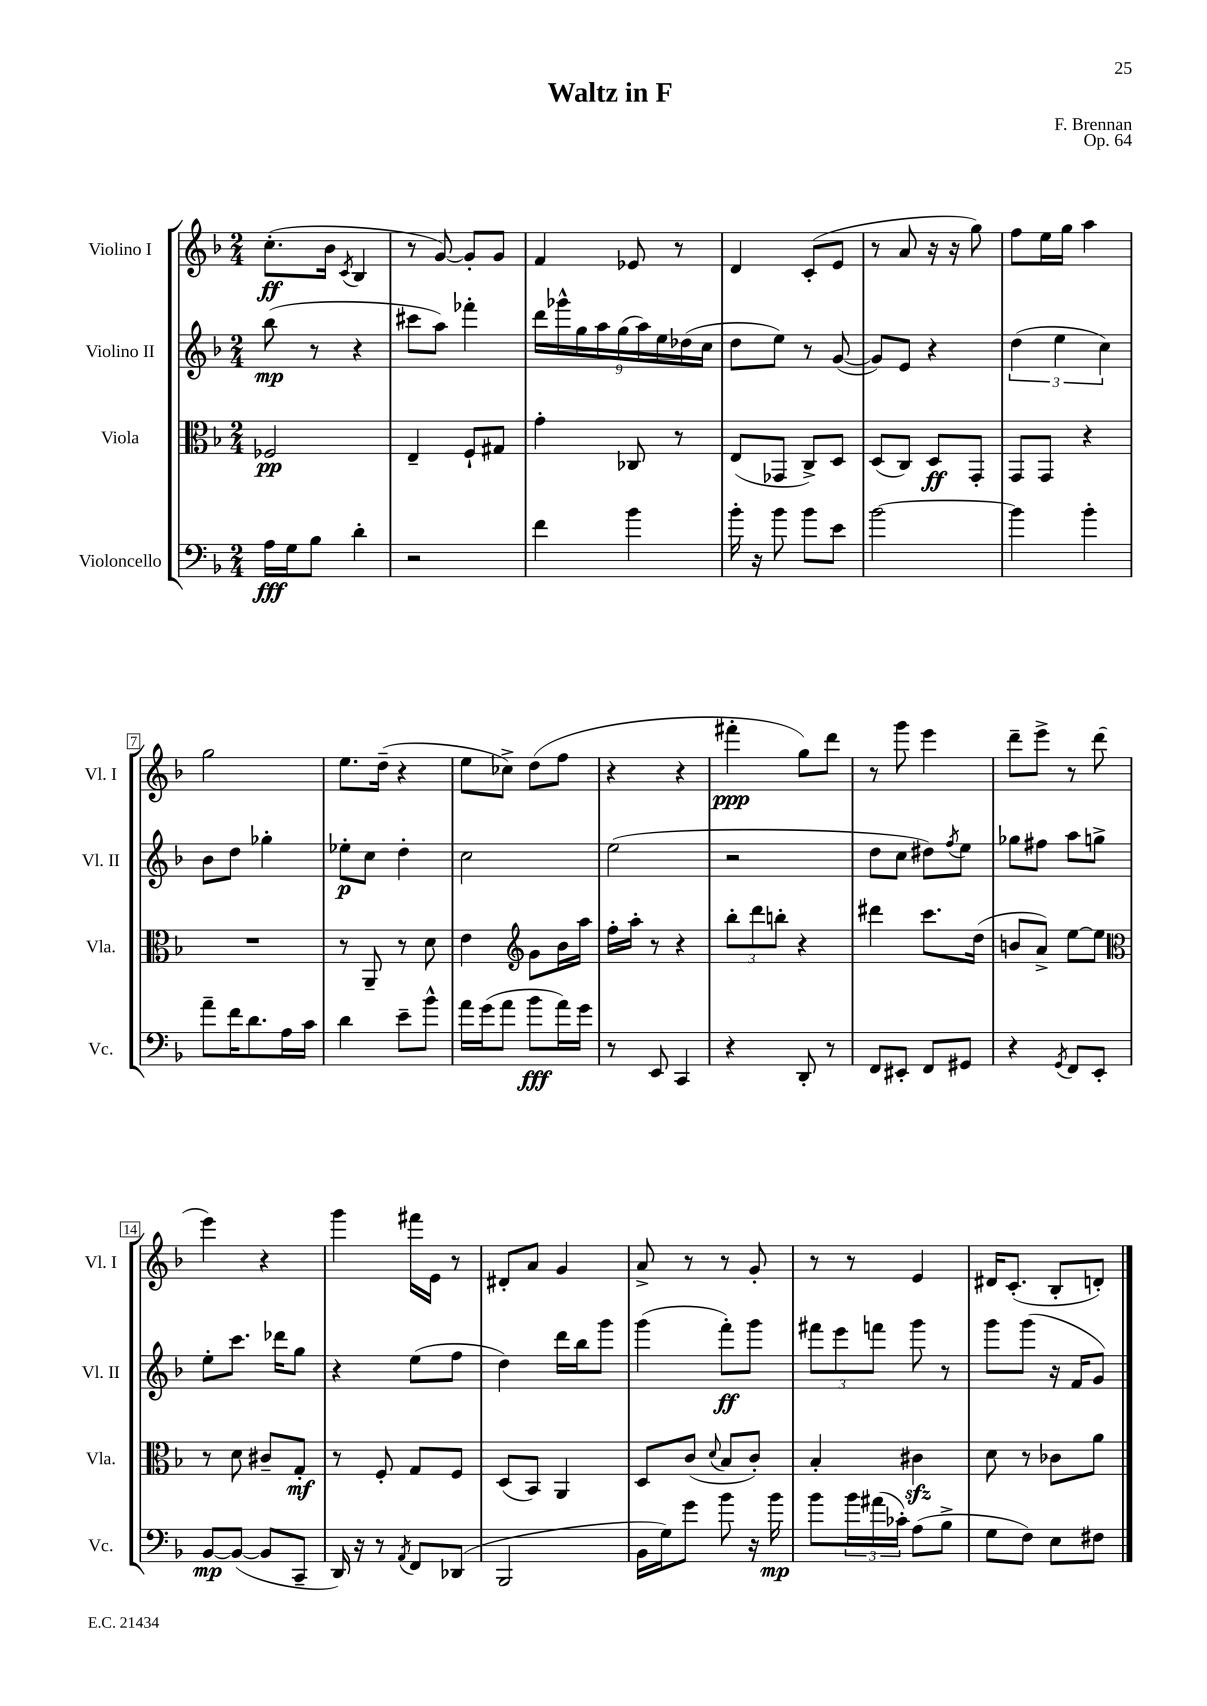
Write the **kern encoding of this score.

**kern	**dynam	**kern	**dynam	**kern	**dynam	**kern	**dynam
*part4	*part4	*part3	*part3	*part2	*part2	*part1	*part1
*staff4	*staff4	*staff3	*staff3	*staff2	*staff2	*staff1	*staff1
*I"Violoncello	*	*I"Viola	*	*I"Violino II	*	*I"Violino I	*
*I'Vc.	*	*I'Vla.	*	*I'Vl. II	*	*I'Vl. I	*
*clefF4	*	*clefC3	*	*clefG2	*	*clefG2	*
*k[b-]	*	*k[b-]	*	*k[b-]	*	*k[b-]	*
*M2/4	*	*M2/4	*	*M2/4	*	*M2/4	*
=1	=1	=1	=1	=1	=1	=1	=1
16A\LL	fff	2F-X/	pp	(8bb-\	mp	(8.cc'\L	ff
16G\J	.	.	.	.	.	.	.
8B-\J	.	.	.	8r	.	.	.
.	.	.	.	.	.	16b-\Jk	.
.	.	.	.	.	.	8qc/	.
4d'\	.	.	.	4r	.	4B-/	.
=2	=2	=2	=2	=2	=2	=2	=2
2r	.	4E~/	.	8ccc#X\L	.	8r	.
.	.	.	.	8aa\J)	.	[8g/)	.
.	.	8F`/L	.	4fff-X'\	.	8g'/L]	.
.	.	8G#X/J	.	.	.	8g/J	.
=3	=3	=3	=3	=3	=3	=3	=3
4f\	.	4g'\	.	18ddd\LL	.	4f/	.
.	.	.	.	18ggg-X^^\	.	.	.
.	.	.	.	18gg\	.	.	.
.	.	.	.	18aa\	.	.	.
.	.	.	.	(18gg\	.	.	.
4b-\	.	8C-X/	.	.	.	8e-X/	.
.	.	.	.	18aa\)	.	.	.
.	.	.	.	18ee\	.	.	.
.	.	8r	.	.	.	8r	.
.	.	.	.	(18dd-X\	.	.	.
.	.	.	.	18cc\JJ	.	.	.
=4	=4	=4	=4	=4	=4	=4	=4
16b-'\	.	(8E/L	.	8dd\L	.	4d/	.
16r	.	.	.	.	.	.	.
8b-\	.	8GG-X/J	.	8ee\J)	.	.	.
8b-\L	.	8C^/L)	.	8r	.	(8c'/L	.
8e\J	.	8D/J	.	([8g/	.	8e/J	.
=5	=5	=5	=5	=5	=5	=5	=5
[2b-\	.	(8D/L	.	8g/L])	.	8r	.
.	.	8C/J)	.	8e/J	.	8a/	.
.	.	8D/L	ff	4r	.	16r	.
.	.	.	.	.	.	16r	.
.	.	8GG'/J	.	.	.	8gg\)	.
=6	=6	=6	=6	=6	=6	=6	=6
4b-\]	.	8GG/L	.	(6dd\	.	8ff\L	.
.	.	8GG/J	.	.	.	16ee\L	.
.	.	.	.	6ee\	.	.	.
.	.	.	.	.	.	16gg\JJ	.
4b-'\	.	4r	.	.	.	4aa\	.
.	.	.	.	6cc\)	.	.	.
!!LO:LB:g=z
=7	=7	=7	=7	=7	=7	=7	=7
8a~\L	.	2r	.	8b-\L	.	2gg\	.
16f\K	.	.	.	8dd\J	.	.	.
8.d\	.	.	.	.	.	.	.
.	.	.	.	4gg-X'\	.	.	.
16A\L	.	.	.	.	.	.	.
16c\JJ	.	.	.	.	.	.	.
=8	=8	=8	=8	=8	=8	=8	=8
4d\	.	8r	.	8ee-X'\L	p	8.ee\L	.
.	.	8AA~/	.	8cc\J	.	.	.
.	.	.	.	.	.	(16dd~\Jk	.
8e~\L	.	8r	.	4dd'\	.	4r	.
8b-^^\J	.	8d\	.	.	.	.	.
=9	=9	=9	=9	=9	=9	=9	=9
16a\LL	.	4e\	.	2cc\	.	8ee\L	.
(16g\J	.	.	.	.	.	.	.
8a\J	.	.	.	.	.	8cc-X^\J)	.
*	*	*clefG2	*	*	*	*	*
8b-\L	fff	8g\L	.	.	.	(8dd\L	.
16a\L)	.	16b-\L	.	.	.	8ff\J	.
16g\JJ	.	16aa\JJ	.	.	.	.	.
=10	=10	=10	=10	=10	=10	=10	=10
8r	.	16ff'\LL	.	(2ee\	.	4r	.
.	.	16aa'\JJ	.	.	.	.	.
8EE/	.	8r	.	.	.	.	.
4CC/	.	4r	.	.	.	4r	.
=11	=11	=11	=11	=11	=11	=11	=11
4r	.	12bb-'\L	.	2r	.	4fff#X'\	ppp
.	.	12ddd\	.	.	.	.	.
.	.	12bbn'\J	.	.	.	.	.
8DD'/	.	4r	.	.	.	8gg\L)	.
8r	.	.	.	.	.	8ddd\J	.
=12	=12	=12	=12	=12	=12	=12	=12
8FF/L	.	4ddd#X\	.	8dd\L	.	8r	.
8EE#X'/J	.	.	.	8cc\J	.	8ggg\	.
8FF/L	.	8.ccc\L	.	8dd#X\L)	.	4eee\	.
.	.	.	.	8qff/	.	.	.
8GG#X/J	.	.	.	8ee\J	.	.	.
.	.	(16dd\Jk	.	.	.	.	.
=13	=13	=13	=13	=13	=13	=13	=13
4r	.	8bn/L	.	8gg-X\L	.	8ddd~\L	.
.	.	8a^/J)	.	8ff#X\J	.	8eee^\J	.
8qGG/	.	.	.	.	.	.	.
8FF/L	.	[8ee\L	.	8aa\L	.	8r	.
8EE'/J	.	8ee\J]	.	8ggn^\J	.	(8ddd\	.
!!LO:LB:g=z
=14	=14	=14	=14	=14	=14	=14	=14
*	*	*clefC3	*	*	*	*	*
[8BB-/L	mp	8r	.	8ee'\L	.	4eee\)	.
(8BB-/J_	.	8d\	.	8.ccc\J	.	.	.
8BB-/L]	.	8c#X~/L	.	.	.	4r	.
.	.	.	.	16ddd-X\KL	.	.	.
8CC~/J	.	8G'/J	mf	8gg\J	.	.	.
=15	=15	=15	=15	=15	=15	=15	=15
16DD/)	.	8r	.	4r	.	4ggg\	.
16r	.	.	.	.	.	.	.
8r	.	8F'/	.	.	.	.	.
8qAA/	.	.	.	.	.	.	.
8FF/L	.	8G/L	.	(8ee\L	.	16fff#X\LL	.
.	.	.	.	.	.	16e\JJ	.
(8DD-X/J	.	8F/J	.	8ff\J	.	8r	.
=16	=16	=16	=16	=16	=16	=16	=16
2BBB-/	.	(8D/L	.	4dd\)	.	8d#X'/L	.
.	.	8BB-/J)	.	.	.	8a/J	.
.	.	4AA/	.	16ddd\LL	.	4g/	.
.	.	.	.	16bb-\J	.	.	.
.	.	.	.	8ggg\J	.	.	.
=17	=17	=17	=17	=17	=17	=17	=17
16BB-\LL	.	8D/L	.	(4ggg\	.	8a^/	.
16G\J)	.	.	.	.	.	.	.
8g\J	.	(8c/J	.	.	.	8r	.
.	.	8qqd/	.	.	.	.	.
8b-\	.	8B-/L	.	8fff'\L)	ff	8r	.
16r	.	8c'/J)	.	8ggg\J	.	8g'/	.
16b-\	mp	.	.	.	.	.	.
=18	=18	=18	=18	=18	=18	=18	=18
8b-\L	.	4B-'/	.	12fff#X\L	.	8r	.
.	.	.	.	12eee\	.	.	.
24b-\L	.	.	.	.	.	8r	.
(24a#X\	.	.	.	12fffn\J	.	.	.
24c-X'\JJ)	.	.	.	.	.	.	.
(8A\L	.	4c#Xzz\	.	8ggg\	.	4e/	.
8B-^\J	.	.	.	8r	.	.	.
=19	=19	=19	=19	=19	=19	=19	=19
8G\L	.	8d\	.	8ggg\L	.	16d#X/KL	.
.	.	.	.	.	.	(8.c'/J	.
8F\J)	.	8r	.	(8ggg\J	.	.	.
8E\L	.	8c-X\L	.	16r	.	8B-'/L	.
.	.	.	.	16f/KL	.	.	.
8F#X\J	.	8a\J	.	8g/J)	.	8dn'/J)	.
==	==	==	==	==	==	==	==
*-	*-	*-	*-	*-	*-	*-	*-
